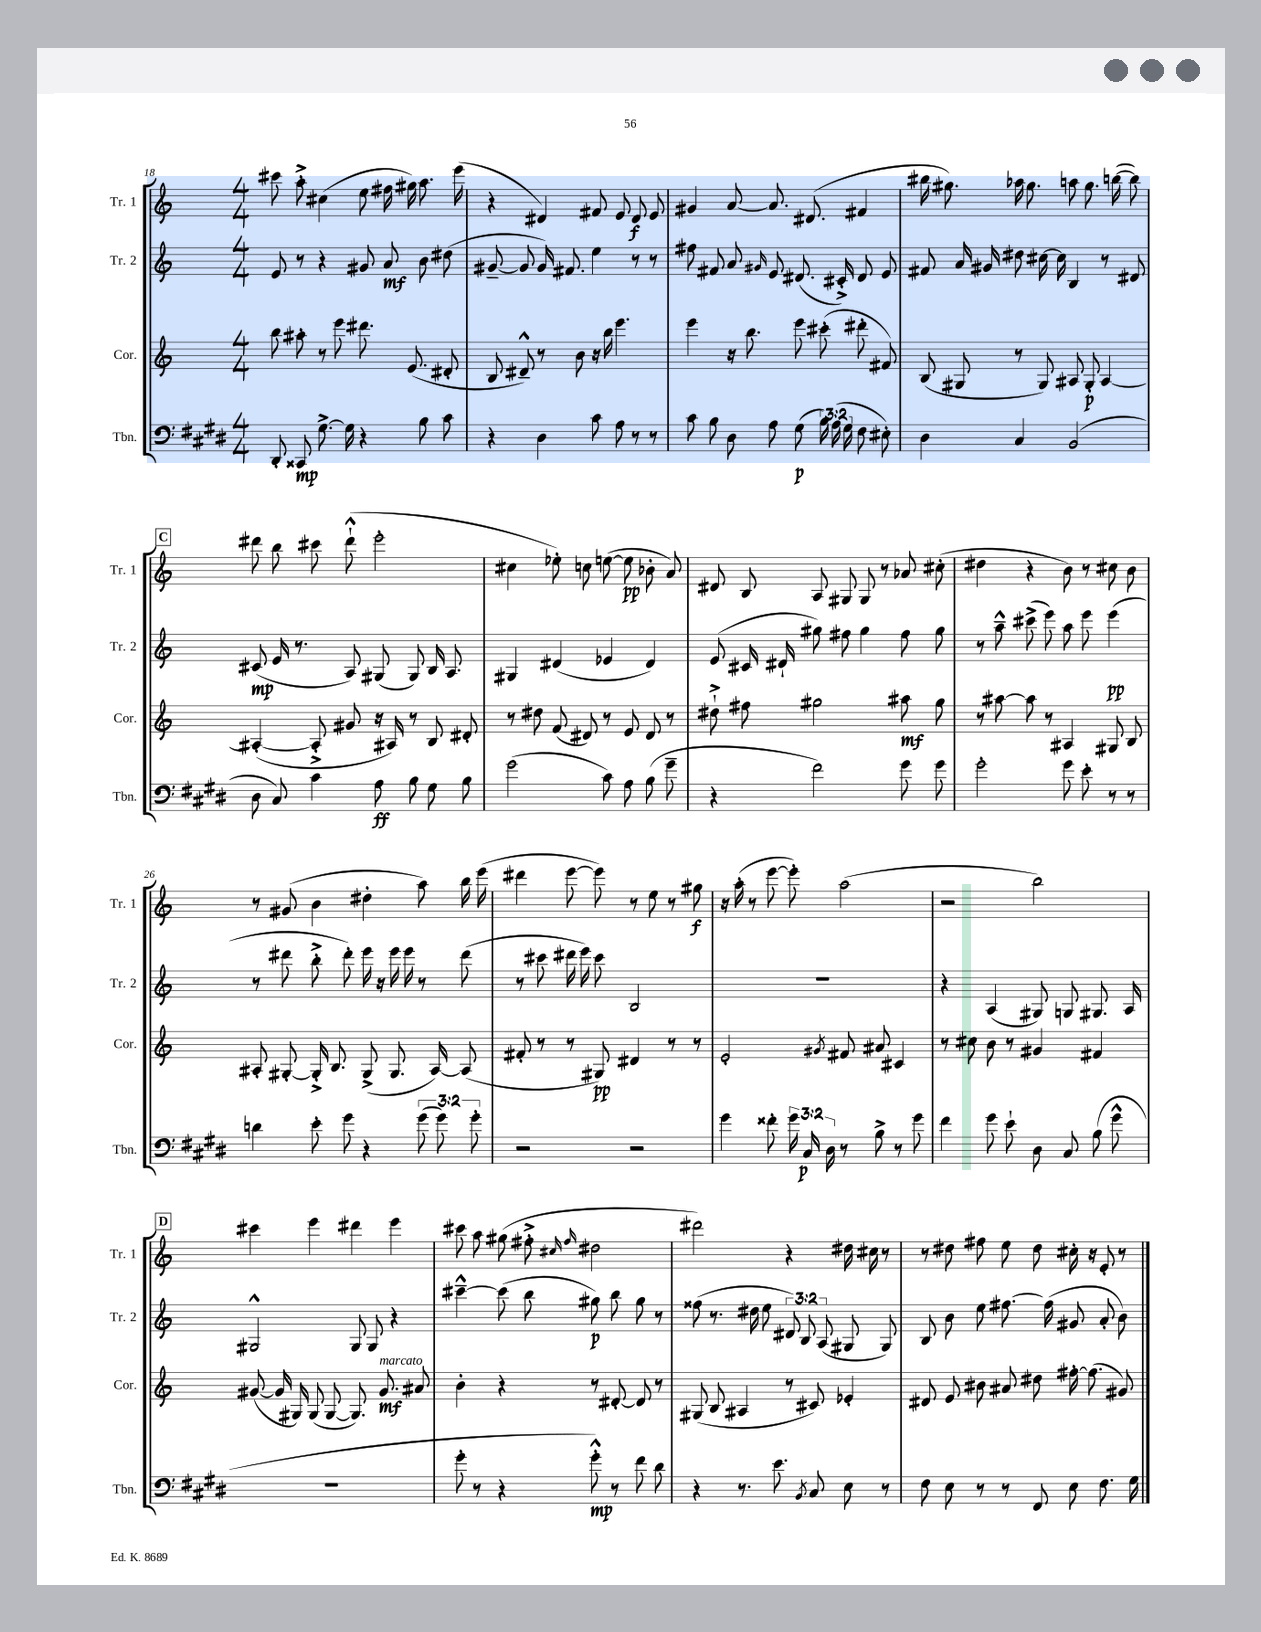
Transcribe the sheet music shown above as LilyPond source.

<<
\new StaffGroup <<
\new Staff = "s0" \with { instrumentName = "Tr. 1" shortInstrumentName = "Tr. 1" } {
    \clef treble \key c \major \numericTimeSignature \time 4/4
    \autoBeamOff cis'''8 a''8-.-> cis''4( e''8 fis''16 gis''16) a''8. e'''16( |
    r4 dis'4) fis'8 e'8 dis'8\f e'8 |
    gis'4 a'8~ a'8. dis'8.( fis'4 |
    bis''16 gis''8.) aes''16 gis''8. a''8 gis''8. b''16~( b''8) |
    \mark \markup { \box "C" } dis'''8 b''8 cis'''8 dis'''8-!-^( e'''2-. |
    cis''4 ees''8-.) c''8 e''8~( e''8\pp bes'8-. a'8) |
    dis'8 b8 a8 gis8 gis8 r8 aes'8 cis''8-.( |
    dis''4 r4 b'8) r8 cis''8 b'8 |
    r8 gis'8( b'4 dis''4-. a''8) b''16 e'''16( |
    dis'''4 e'''8~ e'''8) r8 e''8 r8 gis''8\f |
    r16 a''16-.( r8 e'''8~ e'''8-.) a''2( |
    r2 b''2) |
    \mark \markup { \box "D" } cis'''4 e'''4 dis'''4 e'''4 |
    cis'''8 a''8 gis''8( fis''8-.-> \grace { cis''16 fis''16 } dis''2 |
    dis'''2) r4 dis''16 cis''16 r8 |
    r8 dis''8 fis''8 e''8 dis''8 cis''16-. r16 e'8-. r8 \bar "|." |
}
\new Staff = "s1" \with { instrumentName = "Tr. 2" shortInstrumentName = "Tr. 2" } {
    \clef treble \key c \major \numericTimeSignature \time 4/4 \override Staff.TupletNumber.text = #tuplet-number::calc-fraction-text
    \autoBeamOff e'8 r8 r4 gis'8 a'8\mf b'8 dis''8( |
    gis'8~-- gis'8 gis'16) fis'8. e''4 r8 r8 |
    fis''8 fis'8 a'8 \grace { gis'16 } e'8 dis'8.( cis'16-.->) dis'8 e'8 |
    fis'8 a'16 gis'16 dis''8 cis''16~ cis''16 b4 r8 dis'8 |
    \mark \markup { \box "C" } cis'8\mp( e'16 r8. a8) gis8( gis8) b16 a8. |
    gis4 dis'4( ees'4 dis'4) |
    e'8( cis'16 dis'16-! gis''8) fis''8 gis''4 fis''8 gis''8 |
    r8 a''8---^ cis'''8->( e'''8) a''8 e'''8 e'''4\pp( |
    r8 dis'''8 b''8-.-> dis'''8-.) e'''16 r16 e'''16 e'''16 r8 dis'''8( |
    r8 cis'''8 dis'''16 e'''16) cis'''8 b2 |
    R1 |
    r4 a4( gis8) g8 gis8. a16 |
    \mark \markup { \box "D" } gis2-^ gis8 gis8 r4 |
    cis'''4~---^ cis'''8( b''8 gis''8\p) b''8 gis''8 r8 |
    fisis''8( r8. dis''16 e''8 \tuplet 3/2 { dis'8) b8 a8( } gis8 gis8) |
    b8 b'8 e''8 fis''8.~ fis''16( gis'8 a'8-. b'8) \bar "|." |
}
\new Staff = "s2" \with { instrumentName = "Cor." shortInstrumentName = "Cor." } {
    \clef treble \key c \major \numericTimeSignature \time 4/4
    \autoBeamOff b''8 ais''8-. r8 e'''8 dis'''8. e'8.( dis'8-. |
    b8 dis'8---^) r8 b'8 r16 b''16 e'''4. |
    e'''4 r16 b''8. e'''8 cis'''8-.( dis'''8-. fis'8) |
    b8( gis8 r8 gis8) ais8 gis8-.\p ais4~ |
    \mark \markup { \box "C" } ais4~-.( ais8-.-> gis'8 r16 ais16) r8 b8 dis'8-. |
    r8 dis''8 f'8( dis'8) r8 e'8 dis'8 r8 |
    dis''8-!-> fis''8 gis''2 ais''8\mf gis''8 |
    r8 ais''8~ ais''8 r8 ais4 gis8 b8 |
    ais8-. gis8~-. gis16-.-> b8. gis8->( gis8. ais16~) ais8( |
    fis'8-. r8 r8 gis8\pp) dis'4 r8 r8 |
    e'2-. \acciaccatura { gis'8 } fis'8 ais'8 cis'4 |
    r8 cis''8 b'8 r8 gis'4 fis'4 |
    \mark \markup { \box "D" } gis'8~( gis'16 gis16) gis8( gis8~ gis8.) gis'8.\mf^\markup { \italic "marcato" } ais'8 |
    b'4-. r4 r8 dis'8~-. dis'8 r8 |
    gis8( b8 ais4 r8 cis'8) ees'4-. |
    dis'8 e'8 bis'8 ais'8 dis''8 fis''16~-. fis''8.( gis'8) \bar "|." |
}
\new Staff = "s3" \with { instrumentName = "Tbn." shortInstrumentName = "Tbn." } {
    \clef bass \key e \major \numericTimeSignature \time 4/4 \override Staff.TupletNumber.text = #tuplet-number::calc-fraction-text
    \autoBeamOff dis,8-. cisis,8\mp gis8.~-> gis16 r4 b8 cis'8 |
    r4 dis4 cis'8 a8 r8 r8 |
    cis'8 b8 dis8 a8 gis8\p( \tuplet 3/2 { b16) a16( gis16 } fis8 eis8-.) |
    dis4 cis4 b,2( |
    \mark \markup { \box "C" } dis8 cis8) cis'4 a8\ff b8 gis8 b8 |
    gis'2( cis'8) a8 b8( gis'8-- |
    r4 fis'2) gis'8 gis'8 |
    gis'2-. gis'8 e'8-. r8 r8 |
    d'4 e'8-. gis'8 r4 \tuplet 3/2 { gis'8( gis'8) gis'8-. } |
    r2 r2 |
    gis'4 fisis'8-. \tuplet 3/2 { gis'16 cis16\p dis16 } r8 b8-> r8 gis'8 |
    fis'4 gis'8 e'8-! dis8 cis8 b8( gis'8-^ |
    \mark \markup { \box "D" } R1 |
    gis'8-. r8 r4 gis'8-.-^\mp) r8 fis'8 dis'8 |
    r4 r8. e'8. \acciaccatura { b,8 } cis8 e8 r8 |
    fis8 e8 r8 r8 fis,8 e8 fis8. gis16 \bar "|." |
}
>>
>>
\layout { \context { \Score currentBarNumber = #18 } }
